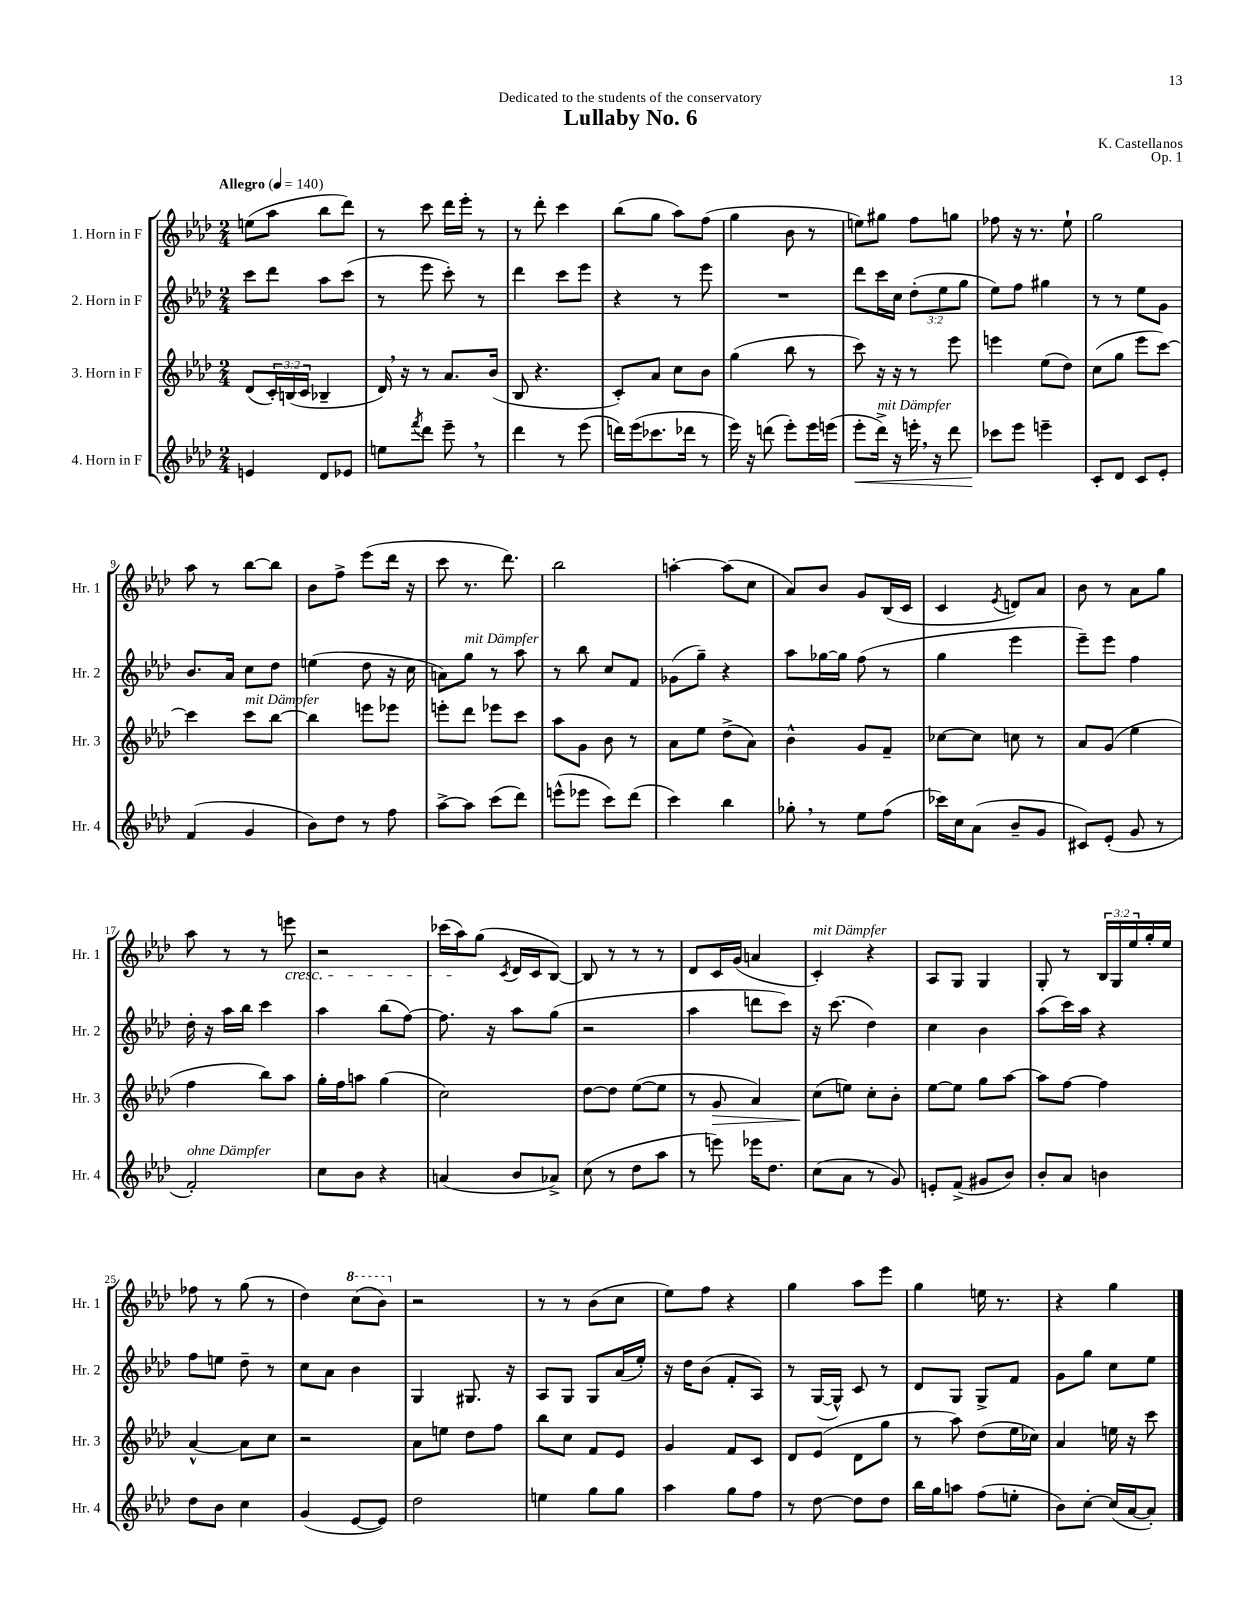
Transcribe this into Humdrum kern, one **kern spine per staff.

**kern	**dynam	**kern	**dynam	**kern	**kern
*part4	*part4	*part3	*part3	*part2	*part1
*staff4	*staff4	*staff3	*staff3	*staff2	*staff1
*I"4. Horn in F	*	*I"3. Horn in F	*	*I"2. Horn in F	*I"1. Horn in F
*I'Hr. 4	*	*I'Hr. 3	*	*I'Hr. 2	*I'Hr. 1
*clefG2	*	*clefG2	*	*clefG2	*clefG2
*k[b-e-a-d-]	*	*k[b-e-a-d-]	*	*k[b-e-a-d-]	*k[b-e-a-d-]
*M2/4	*	*M2/4	*	*M2/4	*M2/4
*MM140	*	*MM140	*	*MM140	*MM140
=1	=1	=1	=1	=1	=1
!	!	!	!	!	!LO:TX:a:B:t=Allegro
4en/	.	(8d-/L	.	8ccc\L	(8een\L
.	.	24c'/L)	.	8ddd-\J	8aa-\J
.	.	(24Bn/	.	.	.
.	.	24c/JJ	.	.	.
8d-/L	.	4B-X~/	.	8aa-\L	8bb-\L
8e-X/J	.	.	.	(8ccc\J	8ddd-\J)
=2	=2	=2	=2	=2	=2
8een\L	.	16d-,/)	.	8r	8r
.	.	16r	.	.	.
8qfff/	.	.	.	.	.
8ddd-\J	.	8r	.	8eee-\	8ccc\
8eee-~,\	.	8.a-/L	.	8ccc'\)	16ddd-\LL
.	.	.	.	.	16eee-'\JJ
8r	.	.	.	8r	8r
.	.	(16b-/Jk	.	.	.
=3	=3	=3	=3	=3	=3
4ddd-\	.	8B-/	.	4ddd-\	8r
.	.	4.r	.	.	8ddd-'\
8r	.	.	.	8ccc\L	4ccc\
(8eee-\	.	.	.	8eee-\J	.
=4	=4	=4	=4	=4	=4
16dddn\LL)	.	8c'/L)	.	4r	(8bb-\L
(16eee-\J	.	.	.	.	.
8.ccc-X\	.	8a-/J	.	.	8gg\J
.	.	8cc\L	.	8r	8aa-\L)
16ddd-X\Jk	.	.	.	.	.
8r	.	8b-\J	.	8eee-\	(8ff\J
=5	=5	=5	=5	=5	=5
16eee-\)	.	(4gg\	.	2r	4gg\
16r	.	.	.	.	.
(8dddn\	.	.	.	.	.
8eee-'\L)	.	8bb-\	.	.	8b-\
16eee-\L	.	8r	.	.	8r
(16eeen\JJ	.	.	.	.	.
=6	=6	=6	=6	=6	=6
!	!LO:HP:b	!	!	!	!
8eee-'\L	<	8ccc\)	.	8ddd-\L	8een\L)
!LO:TX:a:i:t=mit Dämpfer	!	!	!	!	!
16ddd-^\Jk)	.	16r	.	16ccc\L	8gg#X\J
16r	.	16r	.	16cc\JJ	.
16eeen',\	.	8r	.	(12dd-'\L	8ff\L
16r	.	.	.	.	.
.	.	.	.	12ee-\	.
8ddd-\	.	8eee-\	.	.	8ggn\J
.	.	.	.	12gg\J	.
=7	=7	=7	=7	=7	=7
8ccc-X\L	.	4eeen\	.	8ee-\L)	8ff-X\
8eee-\J	[	.	.	8ff\J	16r
.	.	.	.	.	8.r
4eeen~\	.	(8ee-\L	.	4gg#X\	.
.	.	8dd-\J)	.	.	8ee-`\
=8	=8	=8	=8	=8	=8
8c'/L	.	(8cc\L	.	8r	2gg\
8d-/J	.	8gg\J	.	8r	.
8c/L	.	8eee-\L	.	8ee-\L	.
8e-'/J	.	[8ccc\J)	.	8g\J	.
!!LO:LB:g=z
=9	=9	=9	=9	=9	=9
(4f/	.	4ccc\]	.	8.b-/L	8aa-\
.	.	.	.	.	8r
.	.	.	.	16a-/Jk	.
!	!	!LO:TX:a:i:t=mit Dämpfer	!	!	!
4g/	.	8ccc\L	.	8cc\L	[8bb-\L
.	.	[8bb-\J	.	8dd-\J	8bb-\J]
=10	=10	=10	=10	=10	=10
8b-\L)	.	4bb-\]	.	(4een\	8b-\L
8dd-\J	.	.	.	.	8ff^\J
8r	.	8eeen\L	.	8dd-\	(8eee-\L
8ff\	.	8eee-X\J	.	16r	16ddd-\Jk
.	.	.	.	16cc\	16r
=11	=11	=11	=11	=11	=11
[8aa-^\L	.	8eeen'\L	.	8an\L)	8ccc\
!	!	!	!	!LO:TX:a:i:t=mit Dämpfer	!
8aa-\J]	.	8ddd-\J	.	8gg\J	8.r
(8ccc\L	.	8eee-X\L	.	8r	.
.	.	.	.	.	8.ddd-\)
8ddd-\J)	.	8ccc\J	.	8aa-\	.
=12	=12	=12	=12	=12	=12
(8eeen^^\L	.	8aa-\L	.	8r	2bb-\
8eee-X\J	.	8g\J	.	8bb-\	.
8ccc\L)	.	8b-\	.	8cc/L	.
(8ddd-\J	.	8r	.	8f/J	.
=13	=13	=13	=13	=13	=13
4ccc\)	.	8a-\L	.	(8g-X\L	[4aan'\
.	.	8ee-\J	.	8gg~\J)	.
4bb-\	.	(8dd-^\L	.	4r	(8aa\L]
.	.	8a-\J)	.	.	8cc\J
=14	=14	=14	=14	=14	=14
8gg-X',\	.	4b-^^\	.	8aa-\L	8a-/L)
8r	.	.	.	[16gg-X\L	8b-/J
.	.	.	.	16gg-\JJ]	.
8ee-\L	.	8g/L	.	(8ff\	8g/L
(8ff\J	.	8f~/J	.	8r	(16B-/L
.	.	.	.	.	16c/JJ
=15	=15	=15	=15	=15	=15
16ccc-X\LL)	.	[8cc-X\L	.	4gg\	4c/
16cc\J	.	.	.	.	.
(8a-\J	.	8cc-\J]	.	.	.
.	.	.	.	.	8qe-/
8b-~/L	.	8ccn\	.	4eee-\	8dn/L)
8g/J	.	8r	.	.	8a-/J
=16	=16	=16	=16	=16	=16
8c#X/L)	.	8a-/L	.	8eee-~\L)	8b-\
(8e-'/J	.	(8g/J	.	8eee-\J	8r
8g/	.	4ee-\	.	4ff\	8a-\L
8r	.	.	.	.	8gg\J
!!LO:LB:g=z
=17	=17	=17	=17	=17	=17
!LO:TX:a:i:t=ohne Dämpfer	!	!	!	!	!
2f'/)	.	4ff\	.	16dd-'\	8aa-\
.	.	.	.	16r	.
.	.	.	.	16aa-\LL	8r
.	.	.	.	16bb-\JJ	.
.	.	8bb-\L)	.	4ccc\	8r
!	!	!	!	!	!LO:TX:b:i:t=cresc.
.	.	8aa-\J	.	.	8eeen\
=18	=18	=18	=18	=18	=18
8cc\L	.	16gg'\LL	.	4aa-\	2r
.	.	16ff\J	.	.	.
8b-\J	.	8aan\J	.	.	.
4r	.	(4gg\	.	(8bb-\L	.
.	.	.	.	[8ff\J)	.
=19	=19	=19	=19	=19	=19
(4an/	.	2cc\)	.	8.ff\]	(16ccc-X\LL
.	.	.	.	.	16aa-\J)
.	.	.	.	.	(8gg\J
.	.	.	.	16r	.
.	.	.	.	.	8qc/
8b-/L	.	.	.	8aa-\L	16d-/LL
.	.	.	.	.	16c/J
8a-X^/J)	.	.	.	(8gg\J	[8B-/J)
=20	=20	=20	=20	=20	=20
(8cc\	.	[8dd-\L	.	2r	8B-/]
8r	.	8dd-\J]	.	.	8r
8dd-\L	.	([8ee-\L	.	.	8r
8aa-\J	.	8ee-\J]	.	.	8r
=21	=21	=21	=21	=21	=21
8r	.	8r	.	4aa-\	8d-/L
!	!	!	!LO:HP:b	!	!
8eeen\)	.	8g/	>	.	16c/L
.	.	.	.	.	(16g/JJ
16eee-X\KL	.	4a-/)	.	8dddn\L	4an/
8.dd-\J	.	.	.	.	.
.	.	.	.	8ccc\J)	.
=22	=22	=22	=22	=22	=22
!	!	!	!	!	!LO:TX:a:i:t=mit Dämpfer
(8cc\L	.	(8cc\L	.	16r	4c'/)
.	.	.	.	(8.ccc\	.
8a-\J	.	8een\J)	]	.	.
8r	.	8cc'\L	.	4dd-\)	4r
8g/)	.	8b-'\J	.	.	.
=23	=23	=23	=23	=23	=23
8en'/L	.	[8ee-\L	.	4cc\	8A-/L
(8f^/J	.	8ee-\J]	.	.	8G/J
8g#X/L	.	8gg\L	.	4b-\	4G/
8b-/J)	.	[8aa-\J	.	.	.
=24	=24	=24	=24	=24	=24
8b-'/L	.	8aa-\L]	.	(8aa-\L	8G'/
8a-/J	.	[8ff\J	.	16ccc\L)	8r
.	.	.	.	16aa-\JJ	.
4bn\	.	4ff\]	.	4r	24B-/LL
.	.	.	.	.	24G/
.	.	.	.	.	24ee-/
.	.	.	.	.	16gg'/
.	.	.	.	.	16ee-/JJ
!!LO:LB:g=z
=25	=25	=25	=25	=25	=25
8dd-\L	.	[4a-^^/	.	8ff\L	8ff-X\
8b-\J	.	.	.	8een\J	8r
4cc\	.	8a-\L]	.	8dd-~\	(8gg\
.	.	8cc\J	.	8r	8r
=26	=26	=26	=26	=26	=26
(4g/	.	2r	.	8cc\L	4dd-\)
.	.	.	.	8a-\J	.
*	*	*	*	*	*8va
[8e-/L	.	.	.	4b-\	(8ccc\L
8e-/J])	.	.	.	.	8bb-\J)
=27	=27	=27	=27	=27	=27
*	*	*	*	*	*X8va
2dd-\	.	8a-\L	.	4G/	2r
.	.	8een\J	.	.	.
.	.	8dd-\L	.	8.G#X/	.
.	.	8ff\J	.	.	.
.	.	.	.	16r	.
=28	=28	=28	=28	=28	=28
4een\	.	8bb-\L	.	8A-/L	8r
.	.	8cc\J	.	8G/J	8r
8gg\L	.	8f/L	.	8G/L	(8b-\L
8gg\J	.	8e-/J	.	(16a-/L	8cc\J
.	.	.	.	16ee-'/JJ)	.
=29	=29	=29	=29	=29	=29
4aa-\	.	4g/	.	16r	8ee-\L)
.	.	.	.	16dd-\KL	.
.	.	.	.	(8b-\J	8ff\J
8gg\L	.	8f/L	.	8f'/L	4r
8ff\J	.	8c/J	.	8A-/J)	.
=30	=30	=30	=30	=30	=30
8r	.	8d-/L	.	8r	4gg\
[8dd-\	.	(8e-/J	.	([16G/LL	.
.	.	.	.	16G^^/JJ])	.
8dd-\L]	.	8d-\L	.	8c/	8aa-\L
8dd-\J	.	8gg\J	.	8r	8eee-\J
=31	=31	=31	=31	=31	=31
16bb-\LL	.	8r	.	8d-/L	4gg\
16gg\J	.	.	.	.	.
8aan\J	.	8aa-\)	.	8G/J	.
(8ff\L	.	(8dd-\L	.	8G^/L	16een\
.	.	.	.	.	8.r
8een'\J	.	16ee-\L	.	8f/J	.
.	.	16cc-X\JJ)	.	.	.
=32	=32	=32	=32	=32	=32
8b-\L)	.	4a-/	.	8g\L	4r
[8cc'\J	.	.	.	8gg\J	.
(16cc/LL]	.	16een\	.	8cc\L	4gg\
[16a-/J	.	16r	.	.	.
8a-'/J])	.	8ccc\	.	8ee-\J	.
==	==	==	==	==	==
*-	*-	*-	*-	*-	*-
